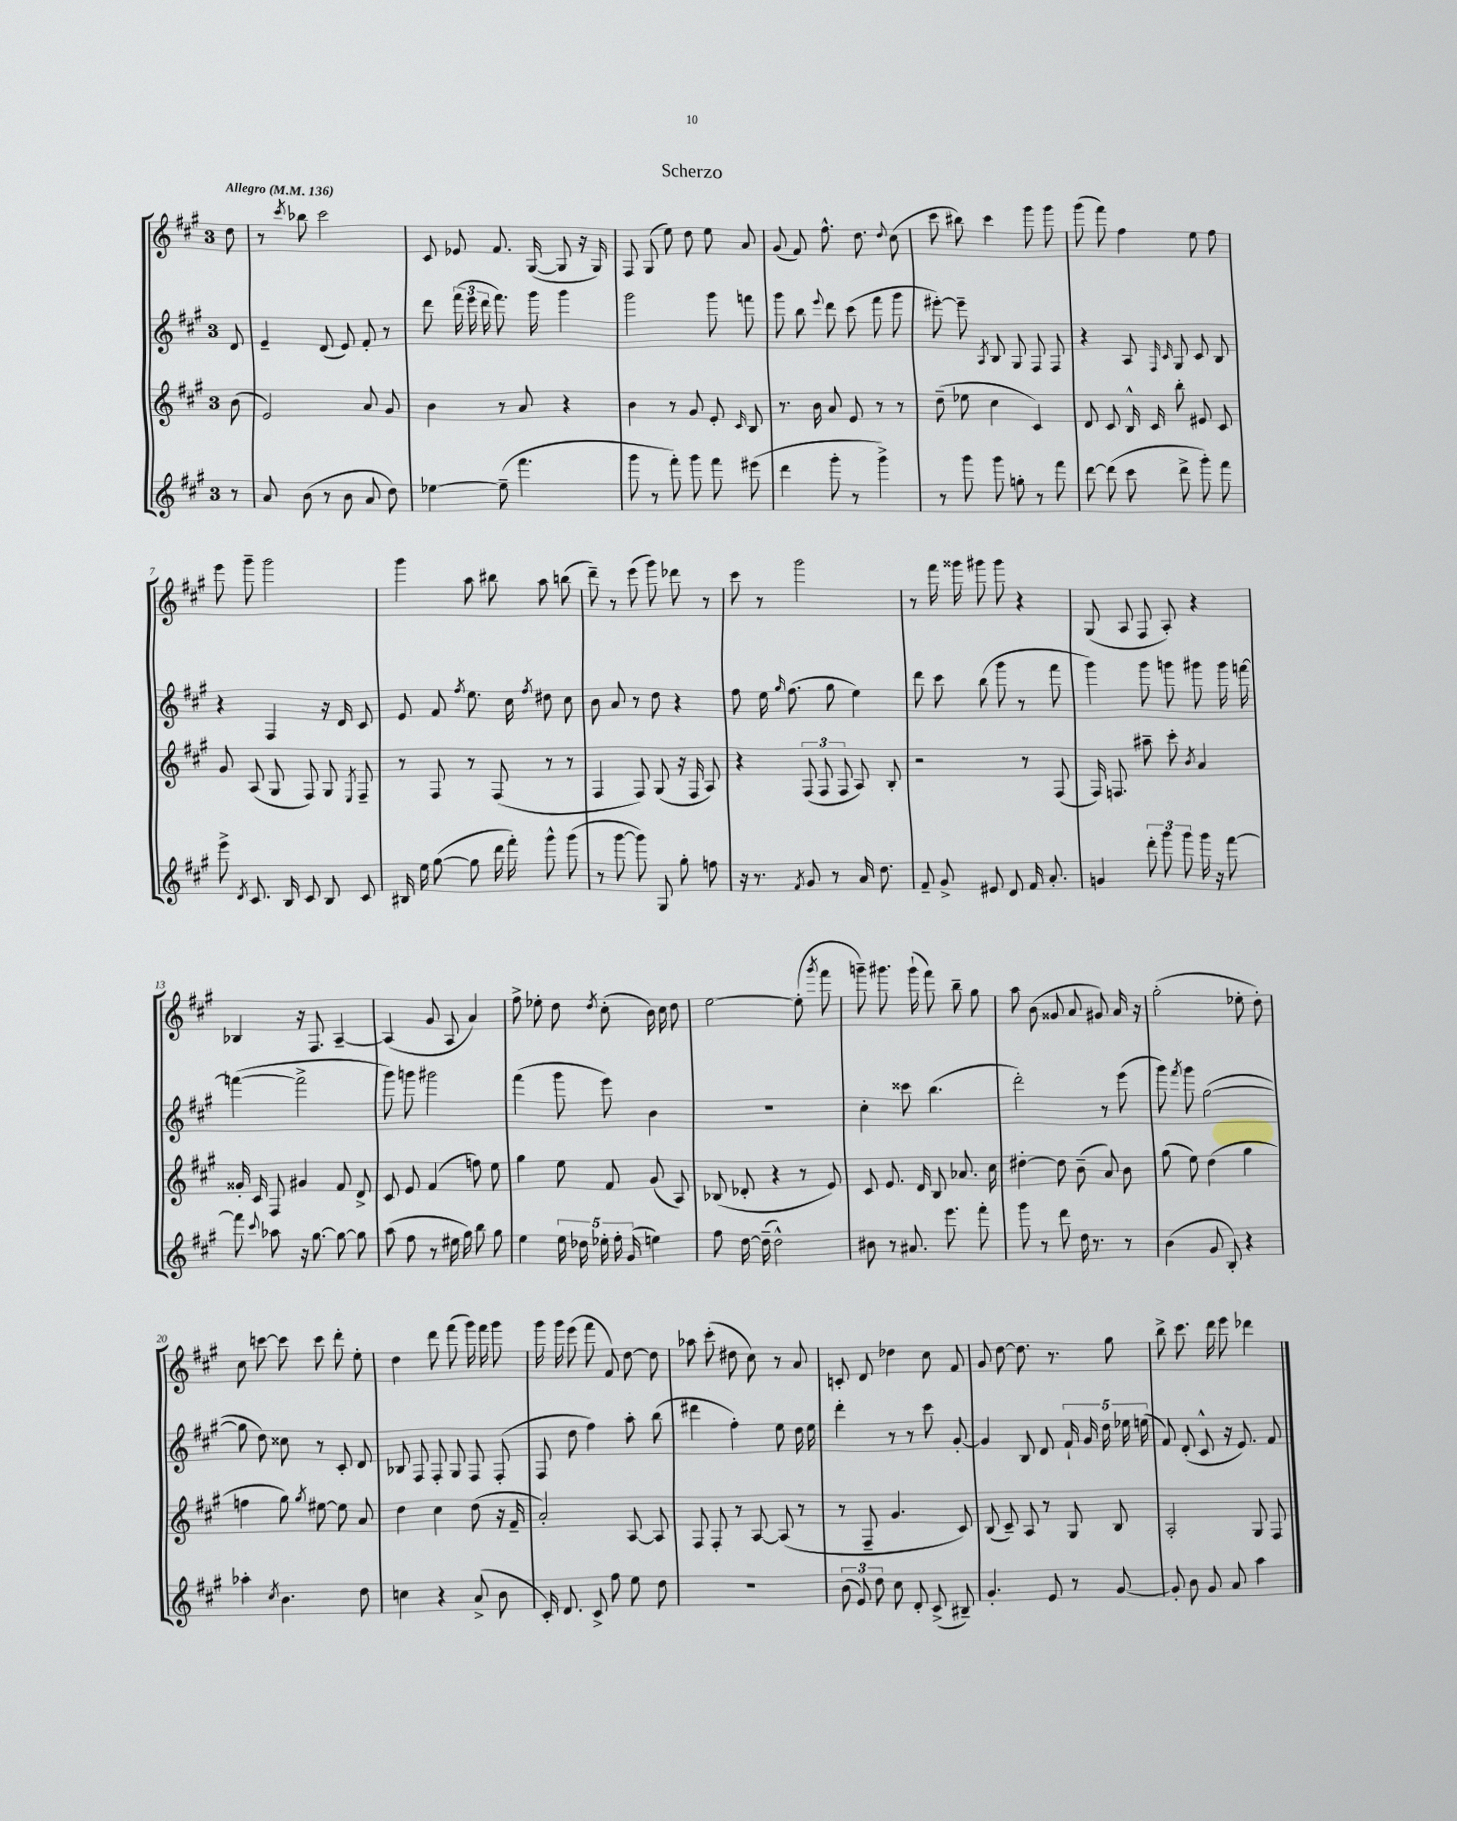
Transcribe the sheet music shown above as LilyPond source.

\header { title = "Scherzo" }
<<
\new StaffGroup <<
\new Staff = "s0" {
    \clef treble \key a \major \once \override Staff.TimeSignature.style = #'single-digit \time 3/4 \partial 8 \tempo "Allegro" 4 = 136
    \autoBeamOff d''8 |
    r8 \acciaccatura { cis'''8 } bes''8 cis'''2 |
    cis'8 ees'8 fis'8. gis16~( gis8 r16 gis16) |
    fis8 gis8( e''8) d''8 e''8 a'8 |
    gis'8( fis'8) fis''8.-^ d''8. \appoggiatura { d''8 } cis''8( |
    cis'''8 bis''8) cis'''4 gis'''8 gis'''8 |
    gis'''8( fis'''8) fis''4 e''8 fis''8 |
    e'''8 gis'''8-- gis'''2 |
    gis'''4 a''8 bis''8 a''8 b''8( |
    d'''8--) r8 e'''8( gis'''8) des'''8 r8 |
    cis'''8 r8 gis'''2 |
    r8 fis'''16 gisis'''16 gis'''8 gis'''8 r4 |
    gis8( a8 fis8 a8-.) r4 |
    bes4 r16 fis8. a4~-- |
    a4( gis'8 a8 a'4) |
    fis''8-> ees''8-. d''8 \acciaccatura { d''8 } cis''8-.( b'16) cis''16 d''8 |
    e''2~ e''8-.( \acciaccatura { gis'''8 } fis'''8 |
    g'''8--) gis'''8. gis'''16-!( fis'''8) b''8-- gis''8 |
    a''8 b'8( gisis'8 a'8 gis'8) a'16 r16 |
    gis''2-.( ees''8-. d''8-.) |
    cis''8 c'''8~ c'''8 c'''8 d'''8-. e''8-. |
    d''4 d'''8 fis'''8( gis'''16) fis'''16 gis'''8 |
    gis'''16 gis'''16 e'''8( fis'''8 fis'8) d''8~ d''8 |
    aes''8 cis'''8-.( dis''8 cis''8) r8 a'8 |
    c'8-. d'8 des''4 cis''8 fis'8 |
    gis'8 d''8~ d''8. r8. gis''8 |
    b''8-> cis'''8. d'''16 e'''8 des'''4 \bar "|." |
}
\new Staff = "s1" {
    \clef treble \key a \major \once \override Staff.TimeSignature.style = #'single-digit \time 3/4 \partial 8
    \autoBeamOff d'8 |
    e'4-- d'8( e'8) fis'8-. r8 |
    d'''8 \tuplet 3/2 { fis'''16( e'''16 d'''16 } fis'''8.) gis'''16 gis'''4 |
    gis'''2 gis'''8 f'''8 |
    gis'''8 b''8 \appoggiatura { e'''8 } d'''8 cis'''8( fis'''8 gis'''8 |
    eis'''8~-.) eis'''8-- \acciaccatura { a8 } b8 gis8 fis8 fis8 |
    r4 a8 \grace { fis16 cis'16 } gis8 cis'8 b8 |
    r4 fis4 r16 d'16 cis'8 |
    e'8 fis'8 \acciaccatura { fis''8 } e''8. cis''16 \acciaccatura { fis''8 } dis''8 cis''8 |
    b'8 a'8 r8 d''8 r4 |
    fis''8 e''16 \grace { gis''16 } fis''8.( gis''8 e''4) |
    d'''8 cis'''8 b''8( gis'''8 r8 fis'''8 |
    gis'''4) gis'''8 g'''8 gis'''8 gis'''16 f'''16~ |
    f'''4~( f'''2-> |
    gis'''8) g'''8 gis'''2 |
    fis'''4( gis'''8 e'''8) b'4 |
    R2. |
    cis''4-. cisis'''8 b''4.( |
    d'''2-.) r8 e'''8( |
    gis'''8) \acciaccatura { fis'''8 } gis'''8 gis''2~( |
    gis''8 d''8) cisis''8 r8 cis'8-. d'8 |
    bes8 fis8 fis8-. gis8 fis8 fis8-.( |
    fis8 d''8 fis''4) a''8-. b''8( |
    dis'''4 fis''4-.) e''8 d''16 e''16 |
    d'''4-. r8 r8 cis'''8 gis'8~-. |
    gis'4 b8 d'8 \tuplet 5/4 { fis'16-! gis'16 d''16 ees''16 e''16( } |
    fis'8) d'8-.( cis'8-^ r16 e'8.) fis'8 \bar "|." |
}
\new Staff = "s2" {
    \clef treble \key a \major \once \override Staff.TimeSignature.style = #'single-digit \time 3/4 \partial 8
    \autoBeamOff b'8( |
    e'2) a'8 gis'8 |
    b'4 r8 a'8 r4 |
    b'4 r8 gis'8 e'8-. \grace { cis'16 } b8 |
    r8. b'16 a'8 e'8 r8 r8 |
    d''8--( ees''8 cis''4 cis'4) |
    d'8 cis'8 b16-^ cis'16 b''8-. eis'8 cis'8 |
    gis'8 a8( gis8 fis8) gis8 \acciaccatura { e8 } fis8-- |
    r8 fis8 r8 fis8( r8 r8 |
    fis4 fis8) gis8( r16 fis16 a8) |
    r4 \tuplet 3/2 { fis8( fis8 fis8 } a8) b8-. |
    r2 r8 fis8( |
    fis16) f8. ais''8-- cis'''8-. \acciaccatura { b'8 } a'4 |
    gisis'16-. cis'16 fis8 gis'4 fis'8 d'8-> |
    cis'8 e'8 fis'4( f''8) e''8 |
    gis''4 e''8 fis'8 gis'8( a8) |
    bes8( des'8-. r4 r8 e'8) |
    cis'8 e'8. d'16 b8 aes'8. cis''16 |
    dis''4~-. dis''8 b'8--( a'8) b'8 |
    gis''8( e''8) d''4( gis''4 |
    f''4 gis''8) \acciaccatura { gis''8 } eis''8~ eis''8 a'8 |
    d''4 cis''4 d''8( r16 fis'16-- |
    a'2-.) a8~ a8 |
    fis8 fis8-. r8 a8~ a8( r8 |
    r8 fis8-- gis'4. cis'8) |
    b8( cis'8--) a8 r8 gis8 b8 |
    a2-. gis8 fis8 \bar "|." |
}
\new Staff = "s3" {
    \clef treble \key a \major \once \override Staff.TimeSignature.style = #'single-digit \time 3/4 \partial 8
    \autoBeamOff r8 |
    a'8 b'8( r8 b'8 a'8 d''8) |
    ees''4~ ees''8--( fis'''4. |
    gis'''8 r8 fis'''8-.) gis'''8 fis'''8 eis'''8( |
    d'''4 gis'''8-. r8 gis'''4->) |
    r8 gis'''8 gis'''8 g''8-. r8 fis'''8 |
    d'''8~ d'''8( cis'''8 d'''8-> gis'''8-.) fis'''8 |
    e'''8-> \acciaccatura { d'8 } cis'8. b16 cis'8 b8 cis'8 |
    bis16 e''16 gis''8~( gis''8 d'''16 fis'''16-.) gis'''8-^ gis'''8( |
    r8 gis'''8~ gis'''8) gis8 gis''8-. f''8 |
    r16 r8. \acciaccatura { fis'8 } gis'8 r8 a'16 d''8. |
    fis'8-- gis'8-> eis'8 d'8 fis'16 a'8.-. |
    g'4 \tuplet 3/2 { d'''8-. gis'''8 gis'''8 } gis'''16 r16 fis'''8~ |
    fis'''8 \appoggiatura { cis'''8 } aes''8 r16 gis''8.~ gis''8~ gis''8 |
    a''8( fis''8 r8 eis''16 gis''16) b''8 gis''8 |
    e''4 \tuplet 5/4 { e''16 des''16 ees''16-. fis''16-. gis'16( } e''4) |
    fis''8 d''16~ d''16--( d''2-^) |
    bis'8 r8 ais'8. e'''8. fis'''8-. |
    gis'''8 r8 d'''8 d''16 r8. r8 |
    b'4( gis'8 b8-.) r4 |
    aes''4-. \acciaccatura { cis''8 } b'4. d''8 |
    c''4 r4 a'8->( b'8 |
    cis'16-.) d'8. cis'8-> fis''8 e''8 d''8 |
    R2. |
    \tuplet 3/2 { b'8( e'8) d''8 } cis''8 d'8-. cis'8->( bis8--) |
    gis'4.-. e'8 r8 gis'8~ |
    gis'8-. b'8 gis'8 a'8 a''4 \bar "|." |
}
>>
>>
